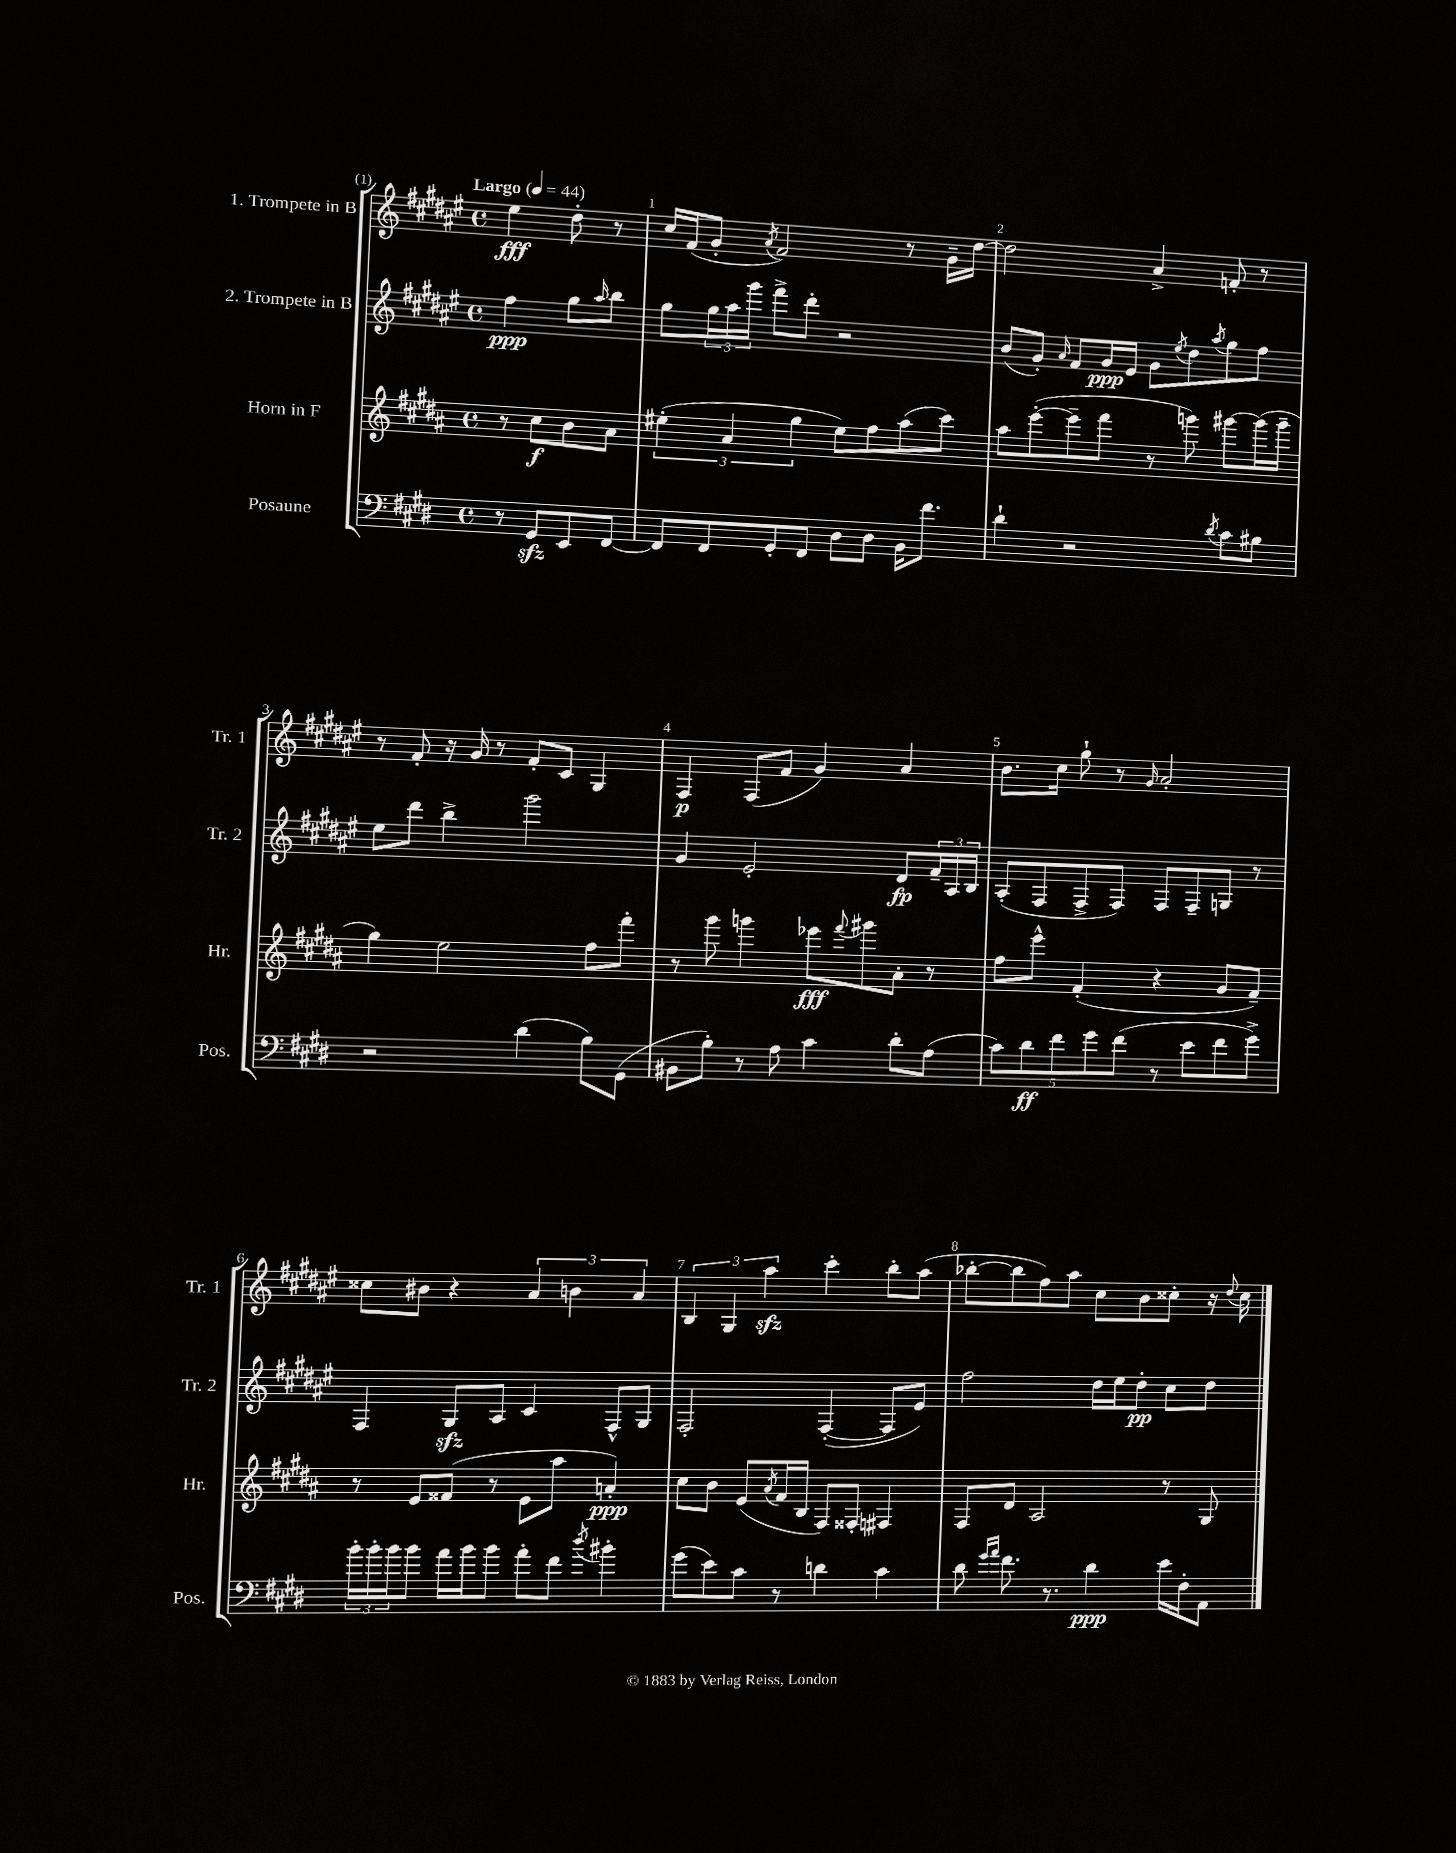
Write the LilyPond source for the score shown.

<<
\new StaffGroup <<
\new Staff = "s0" \with { instrumentName = "1. Trompete in B" shortInstrumentName = "Tr. 1" } {
    \clef treble \key fis \major \defaultTimeSignature \time 4/4 \partial 2 \tempo "Largo" 4 = 44
    eis''4\fff dis''8-. r8 |
    cis''16 fis'16( gis'8-. \acciaccatura { ais'8 } fis'2) r8 gis'16-- dis''16~ |
    dis''2 ais'4-> f'8-. r8 |
    r8 fis'8-. r16 gis'16 r8 fis'8-. cis'8 gis4 |
    fis4\p fis8( fis'8 gis'4) ais'4 |
    b'8. cis''16 gis''8-! r8 \grace { gis'16 } ais'2-. |
    cisis''8 bis'8 r4 \tuplet 3/2 { ais'4 b'4 ais'4 } |
    \tuplet 3/2 { b4 gis4 ais''4\sfz } cis'''4-. b''8-. ais''8( |
    bes''8~-. bes''8 fis''8) ais''8 cis''8 b'8 cisis''8-. r16 \appoggiatura { dis''8 } cisis''16 \bar "|." |
}
\new Staff = "s1" \with { instrumentName = "2. Trompete in B" shortInstrumentName = "Tr. 2" } {
    \clef treble \key fis \major \defaultTimeSignature \time 4/4 \partial 2
    fis''4\ppp gis''8 \grace { ais''16 } b''8 |
    gis''8 \tuplet 3/2 { gis''16 ais''16 gis'''16 } fis'''8-> dis'''8-. r2 |
    b'8( gis'8-.) \grace { ais'16 } fis'8 gis'16\ppp eis'16 gis'8 \acciaccatura { eis''8 } dis''8 \acciaccatura { ais''8 } gis''8 fis''8 |
    eis''8 dis'''8 b''4-> gis'''2 |
    gis'4 eis'2-. dis'8\fp \tuplet 3/2 { fis'16-- ais16 b16 } |
    ais8-.( fis8 fis8-> fis8) fis8 fis8-- g8 r8 |
    fis4 gis8\sfz ais8 cis'4 fis8-^ gis8 |
    fis2-. fis4~-.( fis8 eis'8) |
    fis''2 dis''16 eis''16 dis''8-.\pp cis''8 dis''8 \bar "|." |
}
\new Staff = "s2" \with { instrumentName = "Horn in F" shortInstrumentName = "Hr." } {
    \clef treble \key b \major \defaultTimeSignature \time 4/4 \partial 2
    r8 cis''8\f b'8 ais'8 |
    \tuplet 3/2 { eis''4-.( ais'4 gis''4 } eis''8) fis''8 ais''8( cis'''8) |
    ais''8 e'''8~-.( e'''8-- fis'''8 r8 g'''8) gis'''8~ gis'''16( gis'''16-- |
    gis''4) e''2 fis''8 fis'''8-. |
    r8 gis'''8 g'''4 ees'''8\fff \appoggiatura { fis'''8 } gis'''8 ais'8-. r8 |
    fis''8 e'''8-^ fis'4-.( r4 gis'8 fis'8--) |
    r8 e'8 fisis'8( r8 e'8 ais''8 a'4-.\ppp) |
    cis''8 b'8 e'8( \acciaccatura { ais'8 } fis'16 b16 fis8) fisis8-. fis4 |
    fis8 dis'8 ais2 r8 gis8 \bar "|." |
}
\new Staff = "s3" \with { instrumentName = "Posaune" shortInstrumentName = "Pos." } {
    \clef bass \key e \major \defaultTimeSignature \time 4/4 \partial 2
    r8 gis,8\sfz e,8 fis,8~ |
    fis,8 fis,8 gis,8-. fis,8 dis8 dis8 b,16 fis'8. |
    dis'4-! r2 \acciaccatura { dis'8 } cis'8 bis8 |
    r2 dis'4( b8) gis,8( |
    bis,8 b8-.) r8 a8 cis'4 dis'8-. a8( |
    \tuplet 5/4 { cis'8) dis'8\ff fis'8 gis'8 fis'8( } r8 e'8 fis'8 gis'8->) |
    \tuplet 3/2 { b'16-. b'16-. b'16 } b'8 a'16 b'16 b'8 a'8-. fis'8 \acciaccatura { dis''8 } bis'4-. |
    gis'8( e'8) cis'8 r8 d'4 cis'4 |
    dis'8 \grace { gis'16 a'16 } fis'8. r8. dis'4\ppp e'16 fis16-. a,8 \bar "|." |
}
>>
>>
\layout { \context { \Score \override BarNumber.break-visibility = ##(#f #t #t) barNumberVisibility = #all-bar-numbers-visible } }
